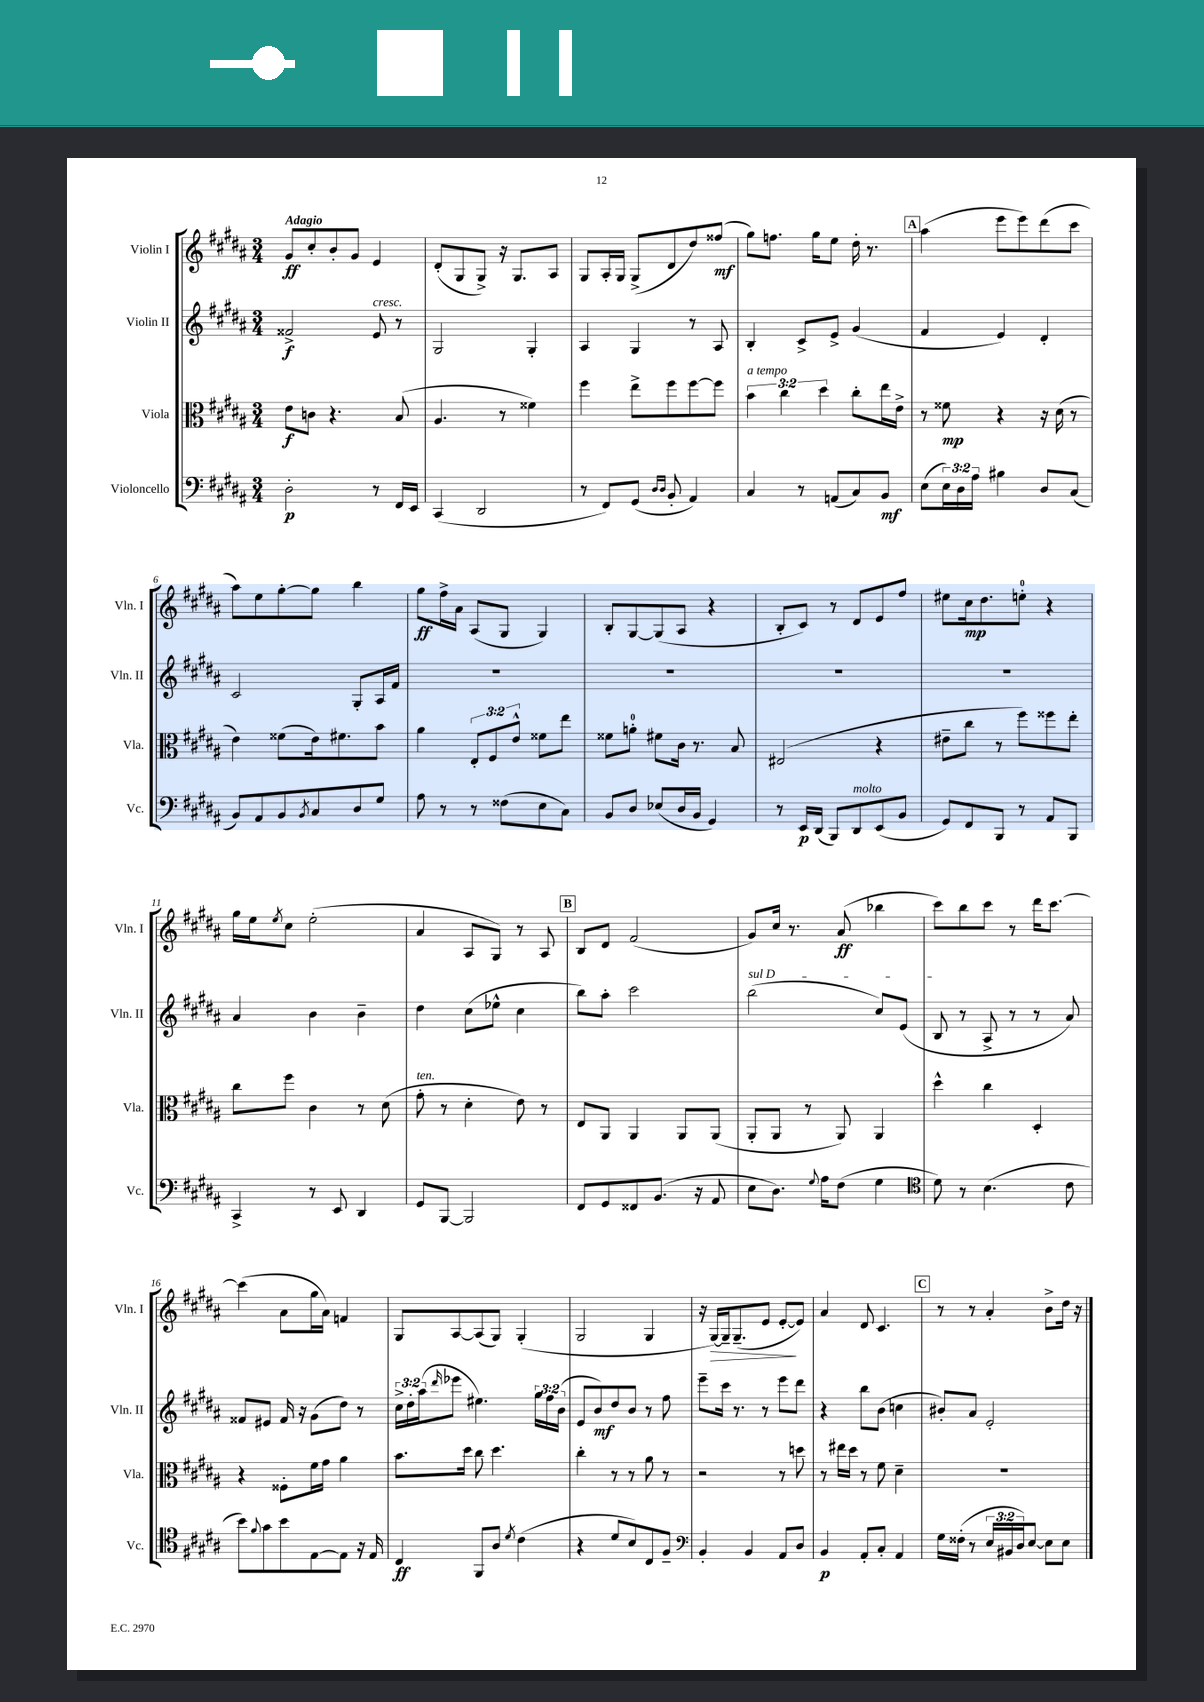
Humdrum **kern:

**kern	**dynam	**kern	**dynam	**kern	**dynam	**kern	**dynam
*part4	*part4	*part3	*part3	*part2	*part2	*part1	*part1
*staff4	*staff4	*staff3	*staff3	*staff2	*staff2	*staff1	*staff1
*I"Violoncello	*	*I"Viola	*	*I"Violin II	*	*I"Violin I	*
*I'Vc.	*	*I'Vla.	*	*I'Vln. II	*	*I'Vln. I	*
*clefF4	*	*clefC3	*	*clefG2	*	*clefG2	*
*k[f#c#g#d#a#]	*	*k[f#c#g#d#a#]	*	*k[f#c#g#d#a#]	*	*k[f#c#g#d#a#]	*
*M3/4	*	*M3/4	*	*M3/4	*	*M3/4	*
=1	=1	=1	=1	=1	=1	=1	=1
!	!	!	!	!	!	!LO:TX:a:B:t=Adagio	!
2D#'\	p	8e\L	f	2f##X^/	f	8g#/L	ff
.	.	8cn\J	.	.	.	8cc#'/	.
.	.	4.r	.	.	.	8b'/	.
.	.	.	.	.	.	8g#/J	.
!	!	!	!	!LO:TX:a:i:t=cresc.	!	!	!
8r	.	.	.	8e/	.	4e/	.
16FF#/LL	.	(8B/	.	8r	.	.	.
16EE/JJ	.	.	.	.	.	.	.
=2	=2	=2	=2	=2	=2	=2	=2
(4CC#/	.	4.A#/	.	2G#/	.	(8d#'/L	.
.	.	.	.	.	.	8G#/	.
2DD#/	.	.	.	.	.	8G#^/J)	.
.	.	8r	.	.	.	16r	.
.	.	.	.	.	.	8.G#/L	.
.	.	4f##X\)	.	4G#'/	.	.	.
.	.	.	.	.	.	8A#/J	.
=3	=3	=3	=3	=3	=3	=3	=3
8r	.	4ff#\	.	4A#/	.	8G#/L	.
8FF#/L)	.	.	.	.	.	16A#'/L	.
.	.	.	.	.	.	16G#/JJ	.
(8GG#/J	.	8ee^\L	.	4G#/	.	(8G#^/L	.
16qqD#/LL	.	.	.	.	.	.	.
16qqD#/JJ	.	.	.	.	.	.	.
8BB'/	.	8ff#\	.	.	.	8d#/	.
4AA#/)	.	[8ff#\	.	8r	.	8dd#/)	.
.	.	8ff#\J]	.	8A#/	.	(8ff##X/J	mf
=4	=4	=4	=4	=4	=4	=4	=4
!	!	!LO:TX:a:i:t=a tempo	!	!	!	!	!
4C#/	.	6b\	.	4B'/	.	8gg#\L)	.
.	.	.	.	.	.	8.ffn\J	.
.	.	6cc#\	.	.	.	.	.
8r	.	.	.	8c#^/L	.	.	.
.	.	.	.	.	.	16gg#\KL	.
.	.	6dd#\	.	.	.	.	.
(8AAn/L	.	.	.	8e^/J	.	8ee\J	.
8C#/)	.	8cc#'\L	.	(4g#/	.	16dd#'\	.
.	.	.	.	.	.	8.r	.
8BB/J	mf	16ee\L	.	.	.	.	.
.	.	16e^\JJ	.	.	.	.	.
!!LO:REH:place=s1:t=A
=5	=5	=5	=5	=5	=5	=5	=5
(8E\L	.	8r	.	4f#/	.	(4aa#\	.
24E\L)	.	8f##X\	mp	.	.	.	.
24D#\	.	.	.	.	.	.	.
24A#\JJ	.	.	.	.	.	.	.
4B#X\	.	4r	.	4e/)	.	8eee\L	.
.	.	.	.	.	.	8eee\)	.
8D#/L	.	16r	.	4d#'/	.	(8ddd#\	.
.	.	(16d#\	.	.	.	.	.
(8C#/J	.	8r	.	.	.	8ccc#\J	.
!!LO:LB:g=z
=6	=6	=6	=6	=6	=6	=6	=6
8BB/L)	.	4e\)	.	2c#/	.	8aa#\L)	.
8AA#/	.	.	.	.	.	8ee\	.
8BB/	.	(8f##X\L	.	.	.	[8gg#'\	.
8qBB/	.	.	.	.	.	.	.
8C#/	.	16e\k)	.	.	.	8gg#\J]	.
.	.	8.f#X\	.	.	.	.	.
8D#/	.	.	.	8G#'/L	.	4bb\	.
8G#/J	.	8b\J	.	16A#/L	.	.	.
.	.	.	.	16f#/JJ	.	.	.
=7	=7	=7	=7	=7	=7	=7	=7
8A#\	.	4a#\	.	2.r	.	8gg#\L	ff
8r	.	.	.	.	.	16ff#^\L	.
.	.	.	.	.	.	16a#\JJ	.
8r	.	12E'/L	.	.	.	(8A#/L	.
.	.	12F#/	.	.	.	.	.
(8F##X\L	.	.	.	.	.	8G#/J	.
.	.	12e^^/J	.	.	.	.	.
8E\	.	8f##X\L	.	.	.	4G#/)	.
8C#\J)	.	8ee\J	.	.	.	.	.
=8	=8	=8	=8	=8	=8	=8	=8
8BB/L	.	8f##X\L	.	2.r	.	8B'/L	.
8D#/J	.	8an'\J	.	.	.	[8G#/	.
(8E-X/L	.	8f#X\L	.	.	.	(8G#/]	.
16D#/L	.	16c#\Jk	.	.	.	8A#/J	.
16BB/JJ	.	8.r	.	.	.	.	.
4GG#/)	.	.	.	.	.	4r	.
.	.	8B/	.	.	.	.	.
=9	=9	=9	=9	=9	=9	=9	=9
8r	.	(2E#X/	.	2.r	.	8B'/L	.
16EE/LL	p	.	.	.	.	8c#/J)	.
(16DD#/JJ	.	.	.	.	.	.	.
8BBB/L)	.	.	.	.	.	8r	.
!LO:TX:a:i:t=molto	!	!	!	!	!	!	!
8DD#/	.	.	.	.	.	8d#/L	.
(8EE/	.	4r	.	.	.	8e/	.
8BB/J	.	.	.	.	.	8ff#/J	.
=10	=10	=10	=10	=10	=10	=10	=10
8GG#/L)	.	8e#X~\L	.	2.r	.	8ee#X\L	.
8FF#/	.	8cc#\J	.	.	.	16cc#\k	mp
.	.	.	.	.	.	8.dd#\	.
8BBB/J	.	8r	.	.	.	.	.
8r	.	8ff#\L)	.	.	.	8een'\J	.
8AA#/L	.	8ff##X\	.	.	.	4r	.
8BBB/J	.	8ee'\J	.	.	.	.	.
!!LO:LB:g=z
=11	=11	=11	=11	=11	=11	=11	=11
4CC#^/	.	8cc#\L	.	4a#/	.	16gg#\LL	.
.	.	.	.	.	.	16ee\J	.
.	.	.	.	.	.	8qee/	.
.	.	8ff#\J	.	.	.	8cc#\J	.
8r	.	4c#\	.	4b\	.	(2ee'\	.
8EE/	.	.	.	.	.	.	.
4DD#/	.	8r	.	4b~\	.	.	.
.	.	(8d#\	.	.	.	.	.
=12	=12	=12	=12	=12	=12	=12	=12
!	!	!LO:TX:a:i:t=ten.	!	!	!	!	!
8GG#/L	.	8g#'\	.	4dd#\	.	4a#/	.
[8BBB/J	.	8r	.	.	.	.	.
2BBB/]	.	4d#'\	.	(8cc#\L	.	8A#/L	.
.	.	.	.	8ee-X^^\J	.	8G#/J)	.
.	.	8e\)	.	4cc#\	.	8r	.
.	.	8r	.	.	.	8A#/	.
!!LO:REH:place=s1:t=B
=13	=13	=13	=13	=13	=13	=13	=13
8FF#/L	.	8E/L	.	8bb\L)	.	8B/L	.
8GG#/	.	8AA#/J	.	8aa#'\J	.	8d#/J	.
8FF##X/	.	4AA#/	.	2ccc#\	.	(2f#/	.
(8.BB/J	.	.	.	.	.	.	.
.	.	8AA#/L	.	.	.	.	.
16r	.	.	.	.	.	.	.
8AA#/	.	(8AA#/J	.	.	.	.	.
=14	=14	=14	=14	=14	=14	=14	=14
!	!	!	!	!LO:TX:a:i:t=sul D	!	!	!
8E\L	.	8AA#'/L	.	(2bb\	.	8g#/L)	.
8.D#\J)	.	8AA#/J	.	.	.	16cc#/Jk	.
.	.	.	.	.	.	8.r	.
.	.	8r	.	.	.	.	.
8qqG#/	.	.	.	.	.	.	.
16A#\KL	.	.	.	.	.	.	.
(8F#\J	.	8AA#/)	.	.	.	(8a#/	ff
4G#\	.	4AA#/	.	8cc#/L)	.	4bb-X\	.
.	.	.	.	(8e/J	.	.	.
=15	=15	=15	=15	=15	=15	=15	=15
*clefC4	*	*	*	*	*	*	*
8d#\)	.	4dd#^^\	.	8B/	.	8ccc#\L)	.
8r	.	.	.	8r	.	8bb\	.
(4.B\	.	4cc#\	.	8A#^/	.	8ccc#\J	.
.	.	.	.	8r	.	8r	.
.	.	4D#'/	.	8r	.	16ddd#\KL	.
.	.	.	.	.	.	[8.ccc#\J	.
8c#\	.	.	.	8a#/)	.	.	.
!!LO:LB:g=z
=16	=16	=16	=16	=16	=16	=16	=16
8b\L)	.	4r	.	8f##X/L	.	(4ccc#\]	.
8qqf#/	.	.	.	.	.	.	.
8g#\	.	.	.	8e#X/J	.	.	.
8b\	.	8F##X'\L	.	16f##/	.	8a#\L	.
.	.	.	.	16r	.	.	.
[8E\	.	16f#\L	.	(8g#\L	.	16gg#\L	.
.	.	16g#\JJ	.	.	.	16a#\JJ)	.
8E\J]	.	4a#\	.	8dd#\J)	.	4fn/	.
16r	.	.	.	8r	.	.	.
16E/	.	.	.	.	.	.	.
=17	=17	=17	=17	=17	=17	=17	=17
4C#/	ff	8.b\L	.	24cc#^\LL	.	8G#/L	.
.	.	.	.	24dd#'\	.	.	.
.	.	.	.	(24aa#\J	.	.	.
.	.	.	.	16qqddd#/	.	.	.
.	.	.	.	8eee-X\J	.	[8A#/	.
.	.	16dd#\Jk	.	.	.	.	.
8FF#/L	.	8cc#\	.	4.ee#X\)	.	(8A#/]	.
8A#/J	.	4.dd#\	.	.	.	8G#/J)	.
8qd#/	.	.	.	.	.	.	.
(4c#\	.	.	.	.	.	(4G#'/	.
.	.	.	.	24gg#\LL	.	.	.
.	.	.	.	24ff#\	.	.	.
.	.	.	.	(24b\JJ	.	.	.
=18	=18	=18	=18	=18	=18	=18	=18
4r	.	4cc#'\	.	8e/L	.	2G#/	.
.	.	.	.	8b/)	mf	.	.
8d#/L	.	8r	.	8dd#/	.	.	.
8B/)	.	8r	.	8b/J	.	.	.
8C#/	.	8a#\	.	8r	.	4G#/	.
8F#~/J	.	8r	.	8ff#\	.	.	.
=19	=19	=19	=19	=19	=19	=19	=19
*clefF4	*	*	*	*	*	*	*
4BB'/	.	2r	.	8eee~\L	.	16r	.
!	!	!	!	!	!	!	!LO:HP:b
.	.	.	.	.	.	[16G#/LL)	>
.	.	.	.	16ccc#\Jk	.	16G#~/J]	.
.	.	.	.	8.r	.	(8.G#~/	.
4BB/	.	.	.	.	.	.	.
.	.	.	.	8r	.	8e/J	.
8AA#/L	.	8r	.	8eee\L	.	[8e'/L	.
8D#/J	.	8ddn\	.	8ddd#\J	.	8e/J])	]
=20	=20	=20	=20	=20	=20	=20	=20
4BB/	p	8r	.	4r	.	4a#/	.
.	.	16ee#X\LL	.	.	.	.	.
.	.	16dd#\JJ	.	.	.	.	.
8AA#'/L	.	8r	.	8bb\L	.	8d#/	.
8C#'/J	.	8f#\	.	(8b\J	.	4.c#/	.
4AA#/	.	4d#~\	.	4ccn\	.	.	.
!!LO:REH:place=s1:t=C
=21	=21	=21	=21	=21	=21	=21	=21
16G#\LL	.	2.r	.	8b#X'/L)	.	8r	.
(16F##X'\JJ	.	.	.	.	.	.	.
8r	.	.	.	8a#/J	.	8r	.
24E/LL	.	.	.	2e'/	.	4a#'/	.
24BB#X/	.	.	.	.	.	.	.
24D#/J)	.	.	.	.	.	.	.
[8E/J	.	.	.	.	.	.	.
8E\L]	.	.	.	.	.	8b^\L	.
8E\J	.	.	.	.	.	16dd#\Jk	.
.	.	.	.	.	.	16r	.
==	==	==	==	==	==	==	==
*-	*-	*-	*-	*-	*-	*-	*-
